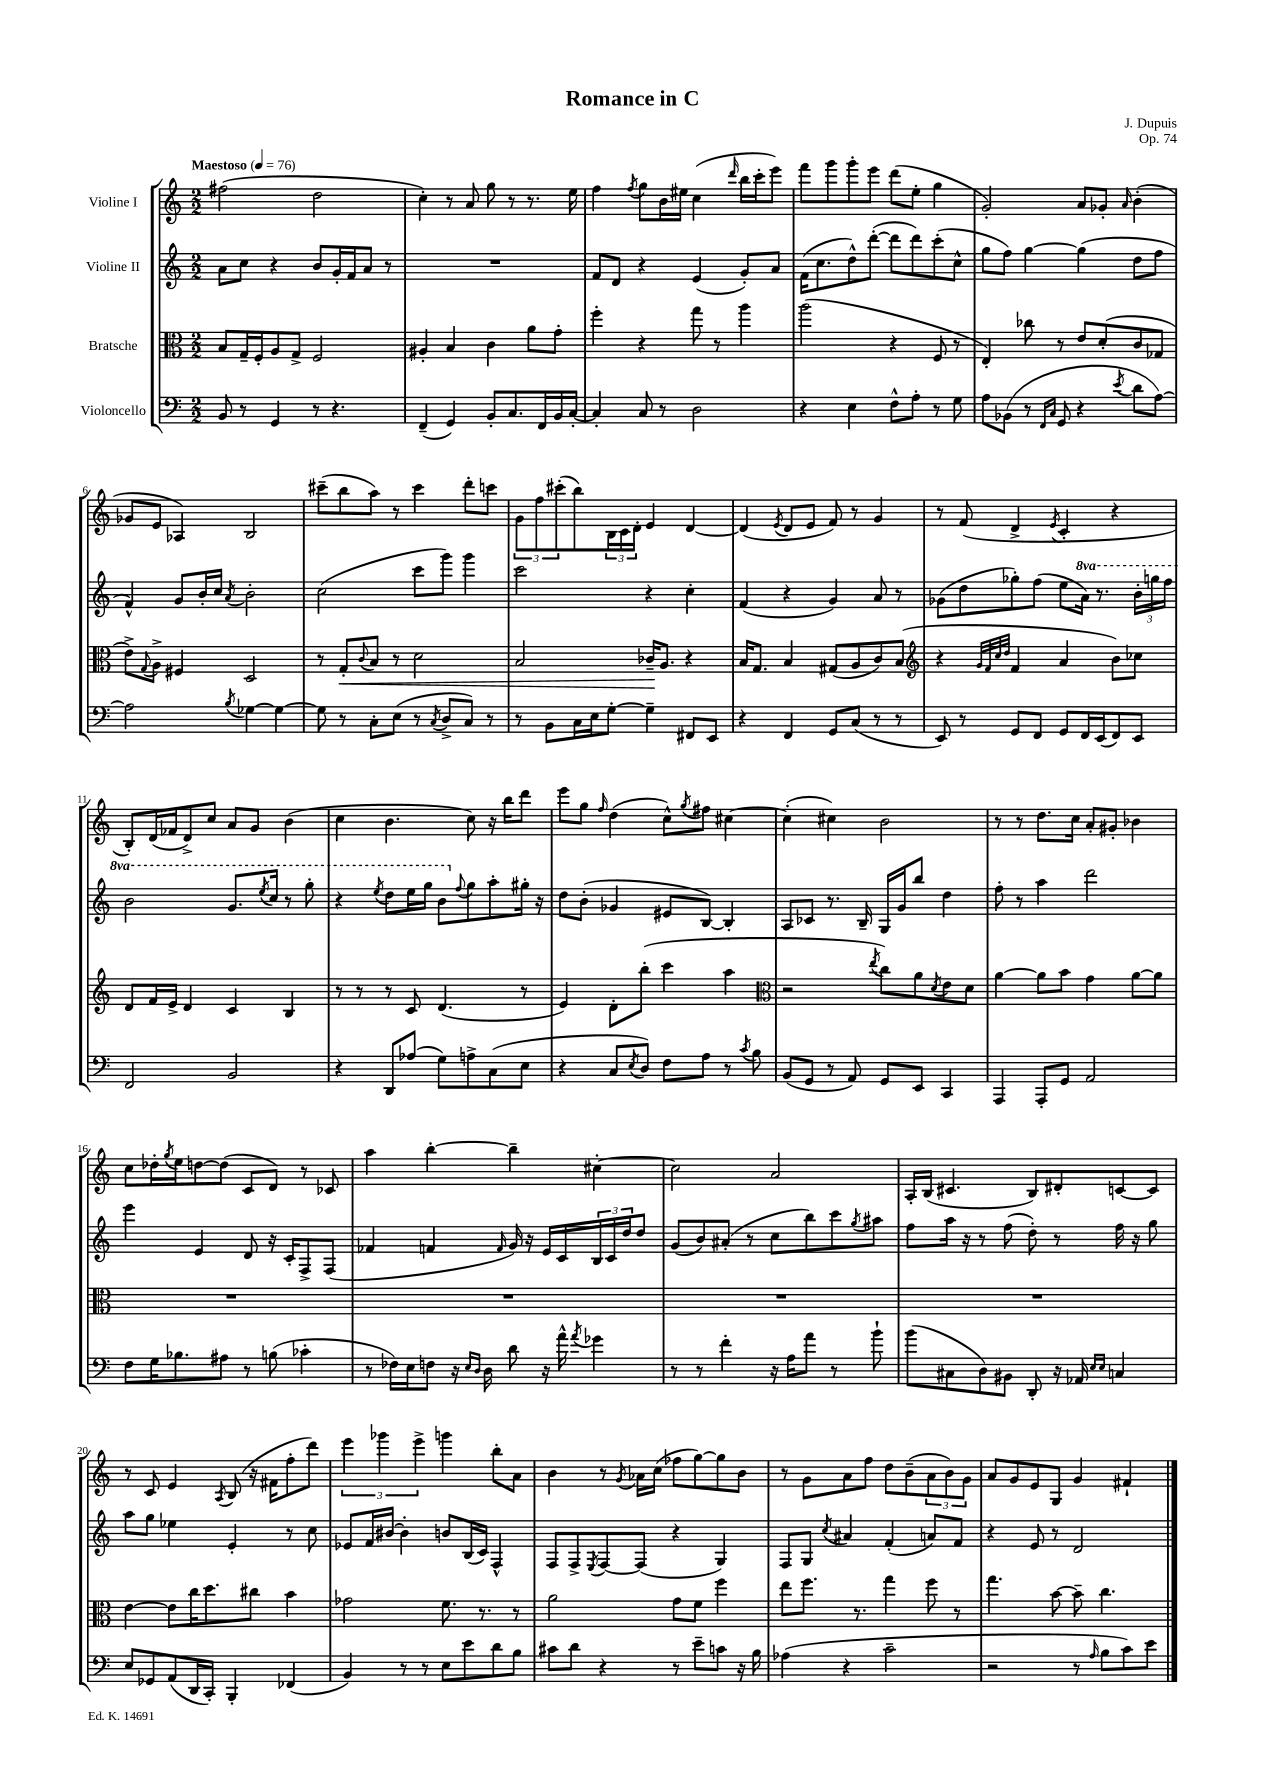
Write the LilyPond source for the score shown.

\header { title = "Romance in C" composer = "J. Dupuis" opus = "Op. 74" }
<<
\new StaffGroup <<
\new Staff = "s0" \with { instrumentName = "Violine I" } {
    \clef treble \key c \major \numericTimeSignature \time 2/2 \tempo "Maestoso" 4 = 76
    fis''2( d''2 |
    c''4-.) r8 a'8 g''8 r8 r8. e''16 |
    f''4 \acciaccatura { f''8 } g''8 b'16 eis''16 c''4( \grace { d'''16 } b''16 c'''16-. e'''8) |
    f'''8 g'''8 g'''8-. e'''8 d'''8( e''8-. g''4 |
    g'2-.) a'8 ges'8-. \grace { a'16 } b'4-.( |
    ges'8 e'8 aes4) b2 |
    cis'''8--( b''8 a''8) r8 cis'''4 d'''8-. c'''8 |
    \tuplet 3/2 { g'8 f''8 cis'''8-.( } b''8) \tuplet 3/2 { b16 c'16 d'16-. } e'4 d'4~ |
    d'4( \acciaccatura { e'8 } d'8 e'8 f'8) r8 g'4 |
    r8 f'8( d'4-> \acciaccatura { e'8 } c'4-. r4 |
    b8-.) d'16( fes'16 d'8->) c''8 a'8 g'8 b'4( |
    c''4 b'4. c''8) r16 b''16 d'''8 |
    e'''8 g''8 \grace { f''16 } d''4( c''8-^) \acciaccatura { g''8 } fis''8 cis''4~ |
    cis''4-.( cis''4) b'2 |
    r8 r8 d''8. c''16 a'8-. gis'8-. bes'4 |
    c''8 des''16-. \acciaccatura { g''8 } e''16 d''8~ d''8( c'8 d'8) r8 ces'8 |
    a''4 b''4~-. b''4-- cis''4~-. |
    cis''2 a'2 |
    a16-. b16( cis'4. b8) dis'8-. c'8~ c'8 |
    r8 c'8 e'4 \acciaccatura { a8 } b8( r16 fis'16 f''8-. d'''8) |
    \tuplet 3/2 { e'''4 ges'''4 e'''4-> } g'''4 b''8-. a'8 |
    b'4 r8 \acciaccatura { g'8 } aes'16 c''16( fes''8 g''8~) g''8 b'8 |
    r8 g'8 a'8 f''8 d''8 b'8--( \tuplet 3/2 { a'8 b'8) g'8 } |
    a'8 g'8 e'8 g8 g'4 fis'4-! \bar "|." |
}
\new Staff = "s1" \with { instrumentName = "Violine II" } {
    \clef treble \key c \major \numericTimeSignature \time 2/2 \set Staff.ottavationMarkups = #ottavation-simple-ordinals
    a'8 c''8 r4 b'8 g'16-. f'16 a'8 r8 |
    R1 |
    f'8 d'8 r4 e'4( g'8-.) a'8 |
    f'16( c''8. d''8-^) d'''8~-.( d'''8 d'''8) c'''8-.( c''8-^ |
    g''8 f''8) g''4~ g''4( d''8 f''8 |
    f'4-^) g'8 b'16-. c''16 \acciaccatura { a'8 } b'2-. |
    c''2( c'''8 g'''8) g'''4 |
    c'''2 r4 c''4-. |
    f'4( r4 g'4) a'8 r8 |
    ges'8( d''8 ges''8-.) f''8( e''8 \ottava #1 a''16) r8. \tuplet 3/2 { b''16-. g'''!16 f'''16 } |
    b''2 g''8. \acciaccatura { e'''8 } c'''16 r8 g'''8-. |
    r4 \acciaccatura { e'''8 } d'''8 e'''16 g'''16 b''8 \ottava #0 \appoggiatura { f''8 } g''8 a''8-. gis''16-. r16 |
    d''8 b'8-.( ges'4 eis'8 b8~) b4-. |
    a8 ces'8 r8. b16-- g16 g'16 b''8 d''4 |
    f''8-. r8 a''4 d'''2 |
    e'''4 e'4 d'8 r16 c'16-. f8-> f8( |
    fes'4 f'4 \grace { f'16 } g'16) r16 e'16 c'16 \tuplet 3/2 { b16 c'16 d''16 } d''8 |
    g'8( b'8) ais'8-.( r8 c''8 b''8) c'''8 \acciaccatura { g''8 } ais''8 |
    f''8 a''16 r16 r8 f''8( d''8-.) r8 f''16 r16 g''8 |
    a''8 g''8 ees''4 e'4-. r8 c''8 |
    ees'8 f'16 bis'16~ bis'4-. b'8 b16( c'16) f4-^ |
    f8 f8-> \acciaccatura { e8 } f8~ f8( r4 g4) |
    f8 g8 \acciaccatura { c''8 } ais'4 f'4-.( a'8) f'8 |
    r4 e'8 r8 d'2 \bar "|." |
}
\new Staff = "s2" \with { instrumentName = "Bratsche" } {
    \clef alto \key c \major \numericTimeSignature \time 2/2
    b8 g16-- f16-. a8 g8-> f2 |
    ais4-. b4 c'4 a'8 g'8-. |
    f''4-. r4 g''8 r8 a''4 |
    a''2( r4 f8 r8 |
    e4-.) ces''8 r8 e'8 d'8-.( c'8 ges8 |
    e'8->) \appoggiatura { g8 } a8-> fis4 d2 |
    r8 g8-.\< \appoggiatura { c'8 } b8 r8 d'2 |
    b2 ces'16--\! a8. r4 |
    b16 g8. b4 gis8( a8 c'8) b8( |
    \clef treble r4 \grace { g'32 f'32 c''32 d''32 } f'4 a'4 b'8) ces''8 |
    d'8 f'16 e'16-> d'4 c'4 b4 |
    r8 r8 r8 c'8 d'4.( r8 |
    e'4) d'8-. b''8-.( c'''4 a''4 |
    \clef alto r2 \acciaccatura { e''8 } c''8) a'8 \acciaccatura { d'8 } e'8 d'8 |
    a'4~ a'8 b'8 g'4 a'8~ a'8 |
    R1 |
    R1 |
    R1 |
    R1 |
    e'4~ e'8 c''16 d''8. cis''8 b'4 |
    ges'2 f'8. r8. r8 |
    a'2 g'8 f'8 f''4 |
    e''8 f''8. r8. g''4 f''8 r8 |
    g''4. b'8~ b'8-- c''4. \bar "|." |
}
\new Staff = "s3" \with { instrumentName = "Violoncello" } {
    \clef bass \key c \major \numericTimeSignature \time 2/2
    b,8 r8 g,4 r8 r4. |
    f,4--( g,4) b,8-. c8. f,16 b,16 c16~-. |
    c4-. c8 r8 d2 |
    r4 e4 f8-^ a8-. r8 g8 |
    a8 bes,8( r8 \grace { f,16 c16 } g,8 r4 \acciaccatura { e'8 } d'8 a8~) |
    a2 \acciaccatura { b8 } ges4~ ges4~ |
    ges8 r8 c8-. e8( r8 \acciaccatura { c8 } d8-> c8) r8 |
    r8 b,8 c16 e16 g8~-. g4-- fis,8 e,8 |
    r4 f,4 g,8 c8( r8 r8 |
    e,8) r8 g,8 f,8 g,8 f,16 e,16( f,8) e,8 |
    f,2 b,2 |
    r4 d,8 aes8( g8) a8-> c8( e8 |
    r4 c8 \acciaccatura { e8 } d8) f8 a8 r8 \acciaccatura { c'8 } b8 |
    b,8( g,8 r8 a,8) g,8 e,8 c,4 |
    a,,4 a,,8-. g,8 a,2 |
    f8 g16 bes8. ais8 r8 b8( ces'4-. |
    r8 fes16) e16 f8 r16 \grace { e16 d16 } d16 d'8 r16 a'16-^ \acciaccatura { a'8 } ges'4 |
    r8 r8 f'4-. r16 a16 a'8 r8 b'8-! |
    b'8( cis8 d8) bis,8 d,8-. r16 aes,16 \grace { e16 e16 } c4 |
    e8 ges,8 a,8( d,16 c,16-.) b,,4-. fes,4( |
    b,4) r8 r8 e8 e'8 d'8 b8 |
    cis'8 d'8 r4 r8 e'8-- c'8 r16 b16 |
    aes4( r4 c'2-- |
    r2 r8 \grace { a16 } b8 c'8) e'8 \bar "|." |
}
>>
>>
